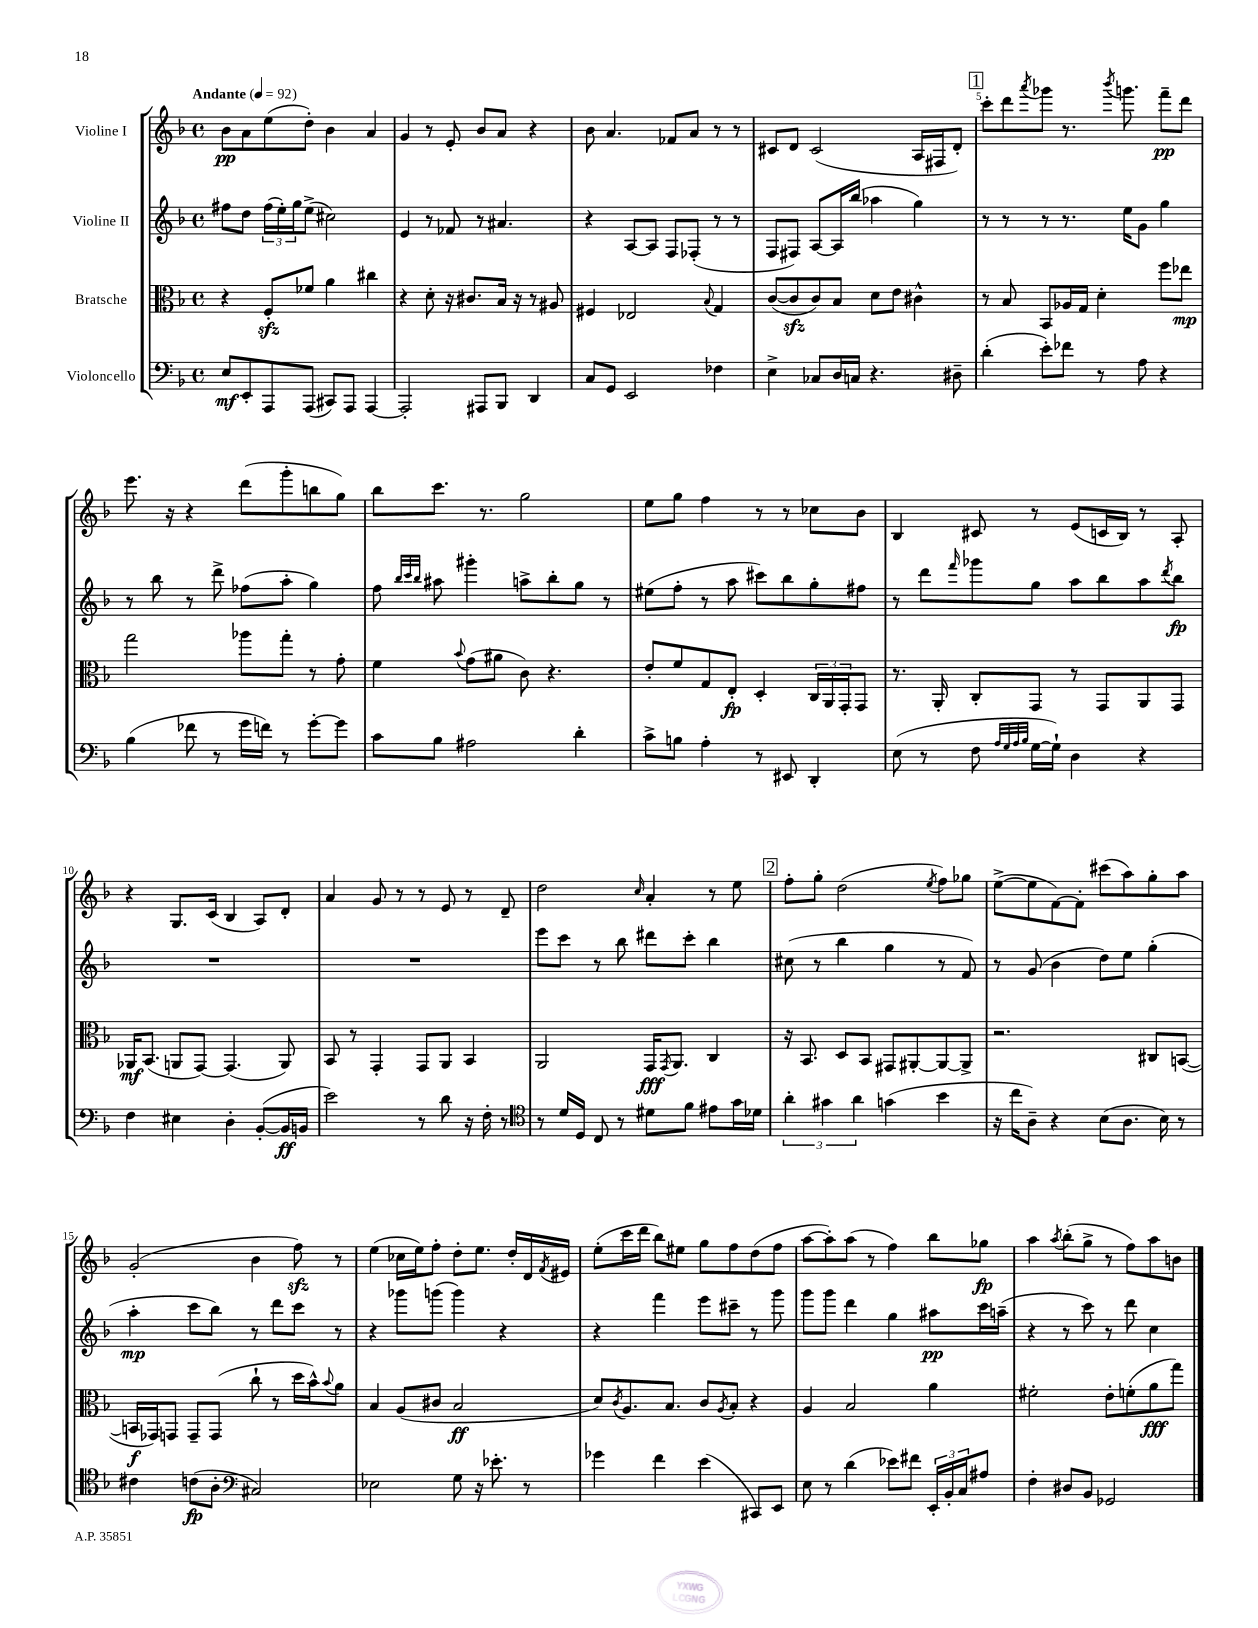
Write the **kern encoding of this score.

**kern	**dynam	**kern	**dynam	**kern	**dynam	**kern	**dynam
*part4	*part4	*part3	*part3	*part2	*part2	*part1	*part1
*staff4	*staff4	*staff3	*staff3	*staff2	*staff2	*staff1	*staff1
*I"Violoncello	*	*I"Bratsche	*	*I"Violine II	*	*I"Violine I	*
*clefF4	*	*clefC3	*	*clefG2	*	*clefG2	*
*k[b-]	*	*k[b-]	*	*k[b-]	*	*k[b-]	*
*M4/4	*	*M4/4	*	*M4/4	*	*M4/4	*
*met(c)	*	*met(c)	*	*met(c)	*	*met(c)	*
*MM92	*	*MM92	*	*MM92	*	*MM92	*
=1	=1	=1	=1	=1	=1	=1	=1
!	!	!	!	!	!	!LO:TX:a:B:t=Andante	!
8E/L	mf	4r	.	8ff#X\L	.	8b-\L	pp
8EE'/	.	.	.	8dd\J	.	8a\	.
8AAA/	.	8Fzz'/L	.	(24ff#\LL	.	(8ee\	.
.	.	.	.	24ee'\)	.	.	.
.	.	.	.	24gg\J	.	.	.
(8AAA/J	.	8f-X/J	.	(8ee^\J	.	8dd'\J)	.
8CC#X/L)	.	4a\	.	2cc#X\)	.	4b-\	.
8AAA/J	.	.	.	.	.	.	.
[4AAA/	.	4cc#X\	.	.	.	4a/	.
=2	=2	=2	=2	=2	=2	=2	=2
2AAA'/]	.	4r	.	4e/	.	4g/	.
.	.	8d'\	.	8r	.	8r	.
.	.	16r	.	8f-X/	.	8e'/	.
.	.	8.c#X/L	.	.	.	.	.
8AAA#X/L	.	.	.	8r	.	8b-/L	.
8BBB-/J	.	16B-/Jk	.	4.a#X/	.	8a/J	.
.	.	16r	.	.	.	.	.
4DD/	.	8r	.	.	.	4r	.
.	.	8A#X/	.	.	.	.	.
=3	=3	=3	=3	=3	=3	=3	=3
8C/L	.	4F#X/	.	4r	.	8b-\	.
8GG/J	.	.	.	.	.	4.a/	.
2EE/	.	2E-X/	.	[8A/L	.	.	.
.	.	.	.	8A/J]	.	.	.
.	.	.	.	8F/L	.	8f-X/L	.
.	.	.	.	(8F-X'/J	.	8a/J	.
.	.	8qqB-/	.	.	.	.	.
4F-X\	.	4G/	.	8r	.	8r	.
.	.	.	.	8r	.	8r	.
=4	=4	=4	=4	=4	=4	=4	=4
4E^\	.	([8c/L	.	8F/L	.	8c#X/L	.
.	.	8czz/]	.	8F#X/J)	.	8d/J	.
8C-X/L	.	8c/)	.	[8A/L	.	(2c#/	.
16D/L	.	8B-/J	.	16A/L]	.	.	.
16Cn/JJ	.	.	.	(16bb-/JJ	.	.	.
4.r	.	8d\L	.	4aa-X\	.	.	.
.	.	8e\J	.	.	.	.	.
.	.	4c#X^^\	.	4gg\)	.	16A/LL	.
.	.	.	.	.	.	16F#X/J	.
8D#X~\	.	.	.	.	.	8d'/J)	.
!!LO:REH:place=s1:t=1
=5	=5	=5	=5	=5	=5	=5	=5
(4d'\	.	8r	.	8r	.	8ccc'\L	.
.	.	8B-/	.	8r	.	8ddd\	.
.	.	.	.	.	.	8qaaa/	.
8e'\L)	.	8BB-/L	.	8r	.	8ggg-X\J	.
8f-X\J	.	16A-X/L	.	8.r	.	8.r	.
.	.	16G/JJ	.	.	.	.	.
8r	.	4d'\	.	.	.	.	.
.	.	.	.	.	.	8qbbb-/	.
.	.	.	.	16ee\KL	.	8.gggn\	.
8A\	.	.	.	8g\J	.	.	.
4r	.	8ff\L	.	4gg\	.	8fff~\L	pp
.	.	8ee-X\J	mp	.	.	8ddd\J	.
!!LO:LB:g=z
=6	=6	=6	=6	=6	=6	=6	=6
(4B-\	.	2gg\	.	8r	.	8.eee\	.
.	.	.	.	8bb-\	.	.	.
.	.	.	.	.	.	16r	.
8f-X\	.	.	.	8r	.	4r	.
8r	.	.	.	8ddd^\	.	.	.
16g\LL	.	8aa-X\L	.	(8ff-X\L	.	(8ddd\L	.
16fn\JJ)	.	.	.	.	.	.	.
8r	.	8gg'\J	.	8aa'\J	.	8ggg'\	.
[8g'\L	.	8r	.	4gg\)	.	8bbn\	.
8g\J]	.	8g'\	.	.	.	8gg\J)	.
=7	=7	=7	=7	=7	=7	=7	=7
8c\L	.	4f\	.	8ff\	.	8bb-\L	.
.	.	.	.	32qqbb-/LLL	.	.	.
.	.	.	.	32qqccc/	.	.	.
.	.	.	.	32qqbb-/JJJ	.	.	.
8B-\J	.	.	.	8aa#X\	.	8.ccc\J	.
.	.	8qqb-/	.	.	.	.	.
2A#X\	.	(8g\L	.	4ggg#X'\	.	.	.
.	.	.	.	.	.	8.r	.
.	.	8a#X\J	.	.	.	.	.
.	.	8c\)	.	8aan^\L	.	2gg\	.
.	.	4.r	.	8bb-'\	.	.	.
4d'\	.	.	.	8gg\J	.	.	.
.	.	.	.	8r	.	.	.
=8	=8	=8	=8	=8	=8	=8	=8
8c^\L	.	8e'/L	.	(8ee#X\L	.	8ee\L	.
8Bn\J	.	8f/	.	8ff'\J	.	8gg\J	.
4A'\	.	8G/	.	8r	.	4ff\	.
.	.	8E'/J	fp	8aa\	.	.	.
8r	.	4D'/	.	8ccc#X\L)	.	8r	.
8EE#X/	.	.	.	8bb-\	.	8r	.
4DD'/	.	24C/LL	.	8gg'\	.	8cc-X\L	.
.	.	24AA/	.	.	.	.	.
.	.	24GG'/J	.	.	.	.	.
.	.	8GG/J	.	8ff#X\J	.	8b-\J	.
=9	=9	=9	=9	=9	=9	=9	=9
(8E\	.	8.r	.	8r	.	4B-/	.
8r	.	.	.	8ddd\L	.	.	.
.	.	16AA'/	.	.	.	.	.
.	.	.	.	16qqfff/	.	.	.
8F\	.	8C'/L	.	8ggg-X\	.	8c#X/	.
32qqA/LLL	.	.	.	.	.	.	.
32qqG/	.	.	.	.	.	.	.
32qqA/	.	.	.	.	.	.	.
32qqB-/JJJ	.	.	.	.	.	.	.
[16G\LL	.	8GG/J	.	8gg\J	.	8r	.
16G`\JJ])	.	.	.	.	.	.	.
4D\	.	8r	.	8aa\L	.	(8e/L	.
.	.	8GG/L	.	8bb-\	.	16cn/L	.
.	.	.	.	.	.	16B-/JJ)	.
4r	.	8AA/	.	8aa\	.	8r	.
.	.	.	.	8qddd/	.	.	.
.	.	8GG/J	.	8bb-\J	fp	8A'/	.
!!LO:LB:g=z
=10	=10	=10	=10	=10	=10	=10	=10
4F\	.	16AA-X/KL	mf	1r	.	4r	.
.	.	(8.BB-/J	.	.	.	.	.
4E#X\	.	8AAn/L	.	.	.	8.G/L	.
.	.	[8GG/J)	.	.	.	.	.
.	.	.	.	.	.	(16c/Jk	.
4D'\	.	(4.GG/]	.	.	.	4B-/	.
([8BB-'/L	.	.	.	.	.	8A/L)	.
16BB-/L]	ff	8AA/)	.	.	.	8d'/J	.
16BBn/JJ	.	.	.	.	.	.	.
=11	=11	=11	=11	=11	=11	=11	=11
2e\)	.	8BB-/	.	1r	.	4a/	.
.	.	8r	.	.	.	.	.
.	.	4GG'/	.	.	.	8g/	.
.	.	.	.	.	.	8r	.
8r	.	8GG/L	.	.	.	8r	.
8d\	.	8AA/J	.	.	.	8e/	.
16r	.	4BB-/	.	.	.	8r	.
16F'\	.	.	.	.	.	.	.
8r	.	.	.	.	.	8d~/	.
=12	=12	=12	=12	=12	=12	=12	=12
*clefC4	*	*	*	*	*	*	*
8r	.	2AA/	.	8eee\L	.	2dd\	.
16d/LL	.	.	.	8ccc\J	.	.	.
16D/JJ	.	.	.	.	.	.	.
8C/	.	.	.	8r	.	.	.
8r	.	.	.	8bb-\	.	.	.
.	.	.	.	.	.	16qqcc/	.
8d#X\L	.	16GG/KL	fff	8ddd#X\L	.	4a'/	.
.	.	8qGG/	.	.	.	.	.
.	.	8.AA/J	.	.	.	.	.
8f\J	.	.	.	8ccc'\J	.	.	.
8e#X\L	.	4C/	.	4bb-\	.	8r	.
16g\L	.	.	.	.	.	8ee\	.
16d-X\JJ	.	.	.	.	.	.	.
!!LO:REH:place=s1:t=2
=13	=13	=13	=13	=13	=13	=13	=13
6a'\	.	16r	.	(8cc#X\	.	8ff'\L	.
.	.	8.BB-/	.	.	.	.	.
.	.	.	.	8r	.	8gg'\J	.
6g#X\	.	.	.	.	.	.	.
.	.	8D/L	.	4bb-\	.	(2dd\	.
6a\	.	.	.	.	.	.	.
.	.	8BB-/J	.	.	.	.	.
(4gn\	.	8GG#X/L	.	4gg\	.	.	.
.	.	[8AA#X'/	.	.	.	.	.
.	.	.	.	.	.	8qee/	.
4b-\	.	8AA#/_	.	8r	.	8ff\L)	.
.	.	8AA#^/J]	.	8f/)	.	8gg-X\J	.
=14	=14	=14	=14	=14	=14	=14	=14
16r	.	2.r	.	8r	.	([8ee^\L	.
16cc\KL	.	.	.	.	.	.	.
8A~\J)	.	.	.	(8g/	.	8ee\]	.
4r	.	.	.	4b-\	.	[8f\)	.
.	.	.	.	.	.	8f'\J]	.
(8B-\L	.	.	.	8dd\L)	.	(8ccc#X\L	.
8.A\J	.	.	.	8ee\J	.	8aa\)	.
.	.	8C#X/L	.	(4gg'\	.	8gg'\	.
16B-\)	.	.	.	.	.	.	.
8r	.	([8BBn/J	.	.	.	8aa\J	.
!!LO:LB:g=z
=15	=15	=15	=15	=15	=15	=15	=15
4c#X\	.	16BBn/LL]	f	4aa'\	mp	(2g'/	.
.	.	16GG-X/J)	.	.	.	.	.
.	.	8GGn/J	.	.	.	.	.
(8cn\L	fp	8GG~/L	.	8ccc\L	.	.	.
8A'\J	.	(8GG/J	.	8bb-\J)	.	.	.
*clefF4	*	*	*	*	*	*	*
2C#X/)	.	8cc`\	.	8r	.	4b-\	.
.	.	8r	.	8ddd\L	.	.	.
.	.	16dd\LL	.	8ccc\J	.	8ffzz\)	.
.	.	16b-^^\J)	.	.	.	.	.
.	.	8qqb-/	.	.	.	.	.
.	.	8a\J	.	8r	.	8r	.
=16	=16	=16	=16	=16	=16	=16	=16
2E-X\	.	4B-/	.	4r	.	(4ee\	.
.	.	(8A/L	.	8ggg-X\L	.	16cc-X\LL	.
.	.	.	.	.	.	16ee\J)	.
.	.	8c#X/J	.	(8gggn\J	.	8ff'\J	.
8G\	.	2B-/	ff	4ggg\)	.	8dd'\L	.
16r	.	.	.	.	.	8.ee\J	.
8.e-X'\	.	.	.	.	.	.	.
.	.	.	.	4r	.	.	.
.	.	.	.	.	.	16dd'/LL	.
8r	.	.	.	.	.	16d/	.
.	.	.	.	.	.	8qf/	.
.	.	.	.	.	.	16e#X/JJ	.
=17	=17	=17	=17	=17	=17	=17	=17
4g-X\	.	8d/L)	.	4r	.	(8ee'\L	.
.	.	8qc/	.	.	.	.	.
.	.	8.A/	.	.	.	16ccc\L	.
.	.	.	.	.	.	16ddd\JJ	.
4f\	.	.	.	4fff\	.	8bb-\L)	.
.	.	8.B-/J	.	.	.	.	.
.	.	.	.	.	.	8ee#X\J	.
(4e\	.	8c/L	.	8eee\L	.	8gg\L	.
.	.	8qA/	.	.	.	.	.
.	.	8B-'/J	.	8ccc#X~\J	.	8ff\	.
8CC#X/L)	.	4r	.	8r	.	(8dd\	.
8EE/J	.	.	.	8ggg\	.	8ff\J	.
=18	=18	=18	=18	=18	=18	=18	=18
8E\	.	4A/	.	8ggg\L	.	[8aa\L	.
8r	.	.	.	8ggg\J	.	8aa'\])	.
(4d\	.	2B-/	.	4ddd\	.	(8aa\J	.
.	.	.	.	.	.	8r	.
8e-X\L)	.	.	.	4gg\	.	4ff\)	.
8f#X\J	.	.	.	.	.	.	.
24EE'/LL	.	4a\	.	8aa#X\L	pp	8bb-\L	.
24BB-'/	.	.	.	.	.	.	.
24C/J	.	.	.	.	.	.	.
8A#X/J	.	.	.	16ccc\L	.	8gg-X\J	fp
.	.	.	.	(16aan~\JJ	.	.	.
=19	=19	=19	=19	=19	=19	=19	=19
4F'\	.	2f#X'\	.	4r	.	4aa\	.
.	.	.	.	.	.	8qaa/	.
8D#X/L	.	.	.	8r	.	(8bb-'\L	.
8BB-/J	.	.	.	8ccc\)	.	8gg^\J	.
2GG-X/	.	8e'\L	.	8r	.	8r	.
.	.	(8fn'\	.	8ddd\	.	8ff\L)	.
.	.	8a\	fff	4cc\	.	8aa\	.
.	.	8gg\J)	.	.	.	8bn\J	.
==	==	==	==	==	==	==	==
*-	*-	*-	*-	*-	*-	*-	*-
